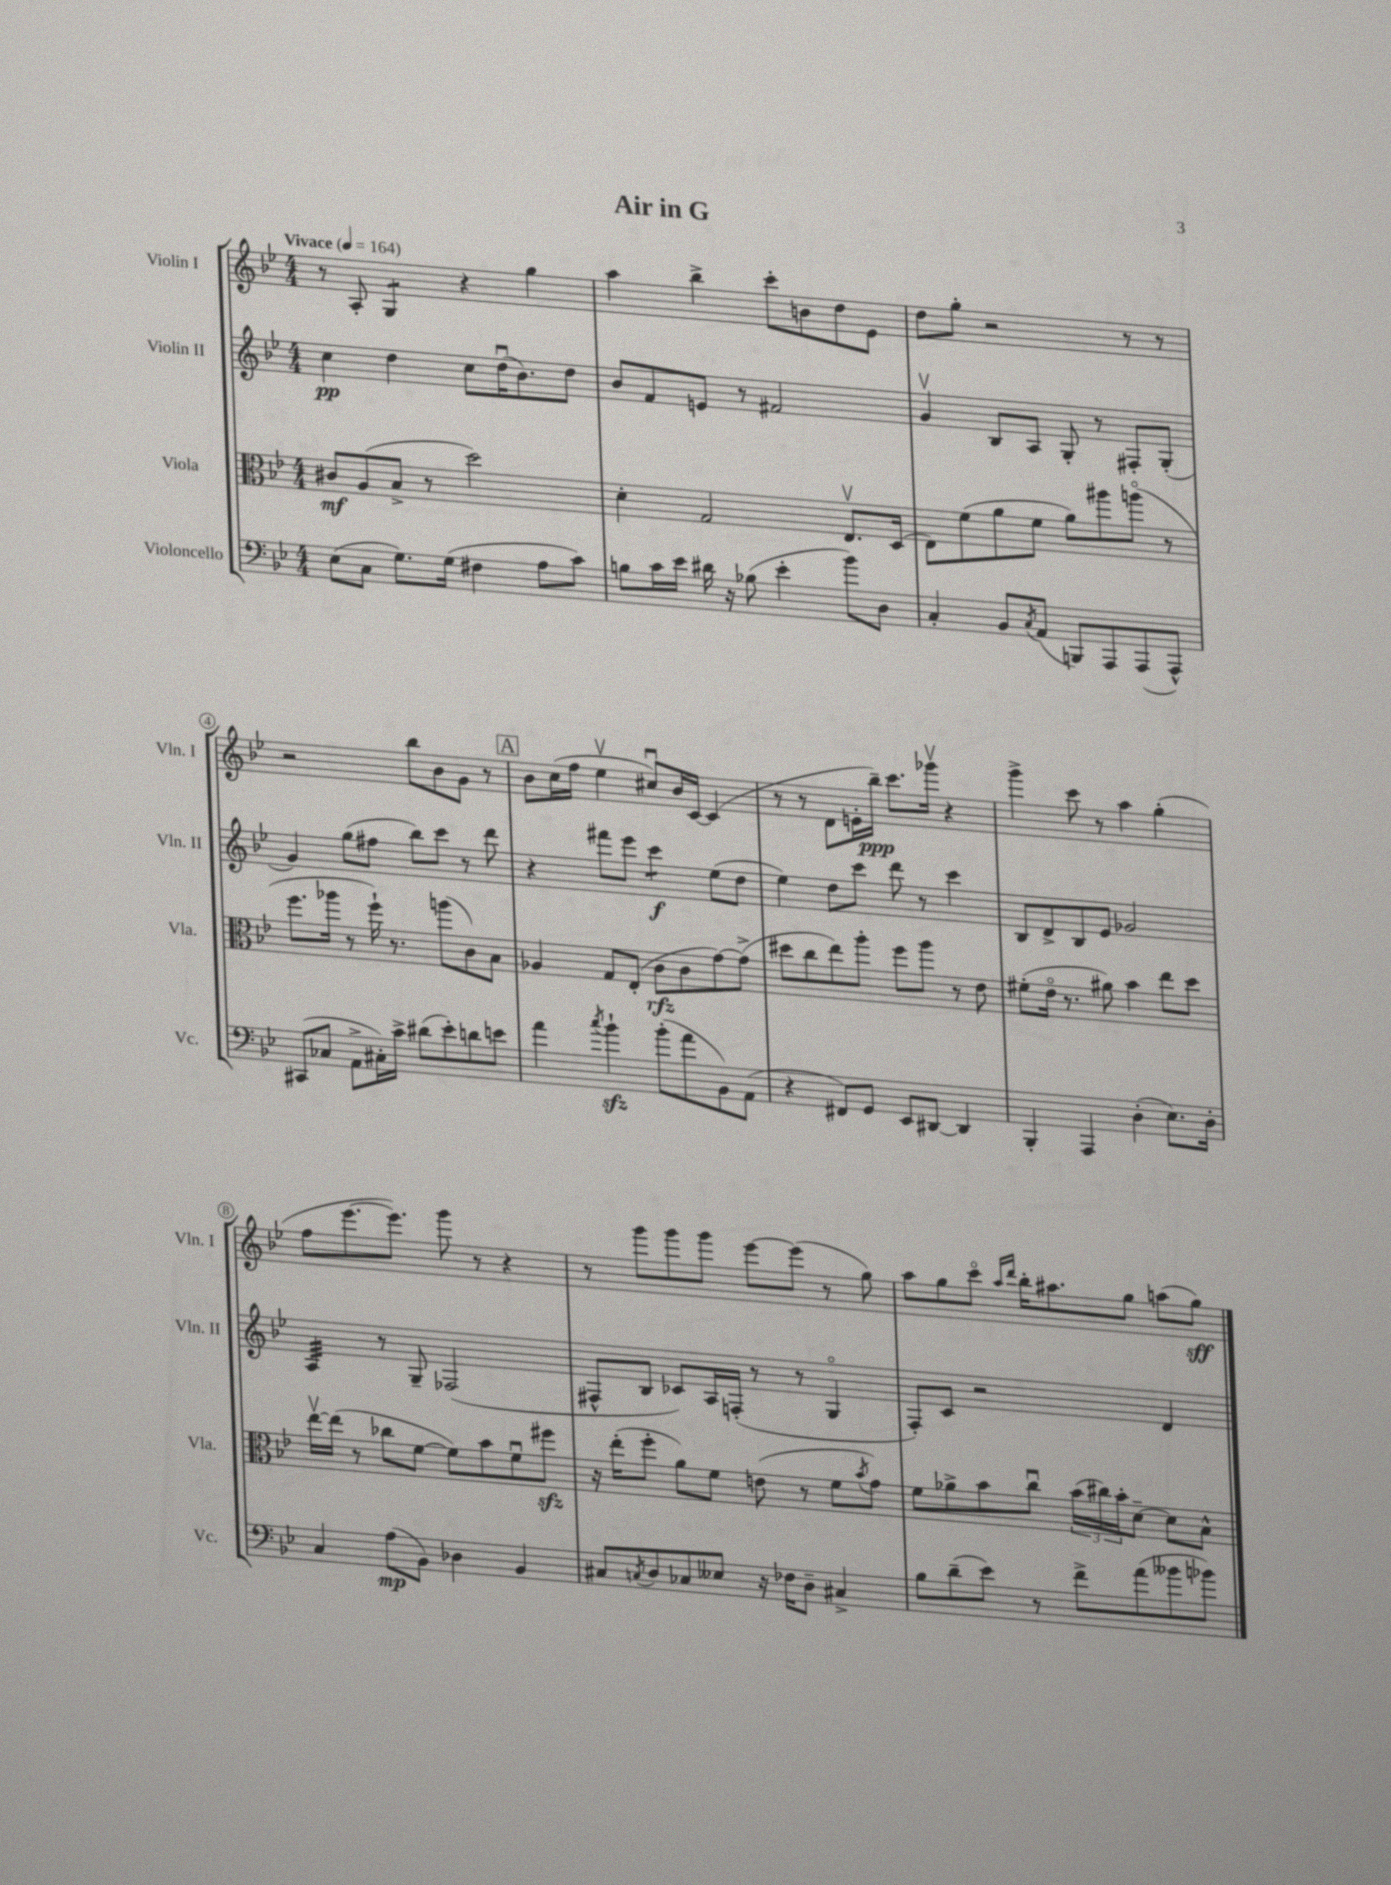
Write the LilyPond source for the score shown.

\header { title = "Air in G" }
<<
\new StaffGroup <<
\new Staff = "s0" \with { instrumentName = "Violin I" shortInstrumentName = "Vln. I" } {
    \clef treble \key bes \major \numericTimeSignature \time 4/4 \tempo "Vivace" 4 = 164
    r8 a8-. g4:8 r4 g''4 |
    a''4 bes''4-> c'''8-. b'8 d''8 ees'8 |
    d''8 g''8-. r2 r8 r8 |
    r2 bes''8 bes'8 g'8 r8 |
    \mark \markup { \box "A" } bes'8 c''16( f''16 ees''4\upbow cis''8\downbow) bes'16 c'16~ c'4( |
    r8 r8 d'8 e'16-. bes''16--\ppp) c'''8. ges'''16\upbow r4 |
    g'''4-> c'''8 r8 a''4 g''4-.( |
    f''8 ees'''8.~ ees'''8.) g'''8 r8 r4 |
    r8 g'''8 g'''8 g'''8 ees'''8~ ees'''8( r8 g''8) |
    a''8 g''8 c'''8\flageolet \grace { a''16 d'''16 } bes''16-. ais''8. g''8 a''8( g''8\sff) \bar "|." |
}
\new Staff = "s1" \with { instrumentName = "Violin II" shortInstrumentName = "Vln. II" } {
    \clef treble \key bes \major \numericTimeSignature \time 4/4
    c''4\pp d''4 c''8 d''16\downbow( bes'8.) d''8 |
    bes'8 f'8 e'8 r8 fis'2 |
    g'4\upbow bes8 a8 g8-. r8 fis8-. g8-.( |
    g'4) g''8( fis''8 bes''8) c'''8 r8 d'''8 |
    \mark \markup { \box "A" } r4 fis'''8 ees'''8 c'''4:8\f ees''8( d''8 |
    ees''4) d''8 c'''8 d'''8 r8 c'''4 |
    bes8 d'8-> bes8 ees'8 ges'2 |
    a4:32 r8 g8-- fes2( |
    fis8-^ bes8 ces'8) a16 f16-.( r8 r8 g4\flageolet |
    f8-.) c'8 r2 d'4 \bar "|." |
}
\new Staff = "s2" \with { instrumentName = "Viola" shortInstrumentName = "Vla." } {
    \clef alto \key bes \major \numericTimeSignature \time 4/4
    cis'8\mf a8( bes8-> r8 d''2) |
    d'4-. g2 ees8.\upbow d16( |
    ees8) f'8( a'8 f'8 a'8) ais''8 a''8\flageolet( r8 |
    f''8. aes''16 r8 f''16-!) r8. a''8( c'8) bes8 |
    \mark \markup { \box "A" } aes4 g8 ees8-.( c'8\rfz c'8 g'8~) g'8->( |
    dis''8 c''8 ees''8) a''8-. f''8 a''8 r8 ees'8 |
    fis'8-.( ees'16\flageolet r8. ais'8) bes'4 ees''8 d''8 |
    ees''16~\upbow ees''16( r8 ces''8 f'8~ f'8) bes'8 f'8\downbow fis''8\sfz |
    r16 ees''16-.( f''8-. a'8) f'8 e'8( r8 f'8 \acciaccatura { bes'8 } g'8) |
    f'8 aes'8-> bes'8 c''8\downbow \tuplet 3/2 { bes'16( cis''16) bes'16-. } d'8~-- d'8 bes8-^ \bar "|." |
}
\new Staff = "s3" \with { instrumentName = "Violoncello" shortInstrumentName = "Vc." } {
    \clef bass \key bes \major \numericTimeSignature \time 4/4
    ees8( c8 g8.) g16( fis4 a8 c'8) |
    b8 c'16 ees'16 dis'16 r16 bes8( ees'4-. bes'8) d8 |
    c4-. bes,8 \acciaccatura { c8 } a,8( b,,8) a,,8 a,,8( a,,8-^) |
    cis,8( ces8 a,8-> cis16-.) c'16-> dis'8( ees'8-.) d'8 e'8 |
    \mark \markup { \box "A" } a'4 \acciaccatura { c''8 } bes'4-!\sfz bes'8-.( a'8 bes,8) a,8( |
    r4 fis,8) g,8 ees,8 dis,8~ dis,4 |
    bes,,4-. a,,4 d4-.( ees8.) d16-. |
    c4 a8\mp( bes,8) des4 bes,4 |
    cis8 \acciaccatura { c8 } d8 ces8 eeses8 r16 fes16 d8-- cis4-> |
    bes8 d'8--( ees'8) r8 f'8-> a'8( beses'8 bes'8) \bar "|." |
}
>>
>>
\layout { \context { \Score \override BarNumber.stencil = #(make-stencil-circler 0.1 0.3 ly:text-interface::print) } }
